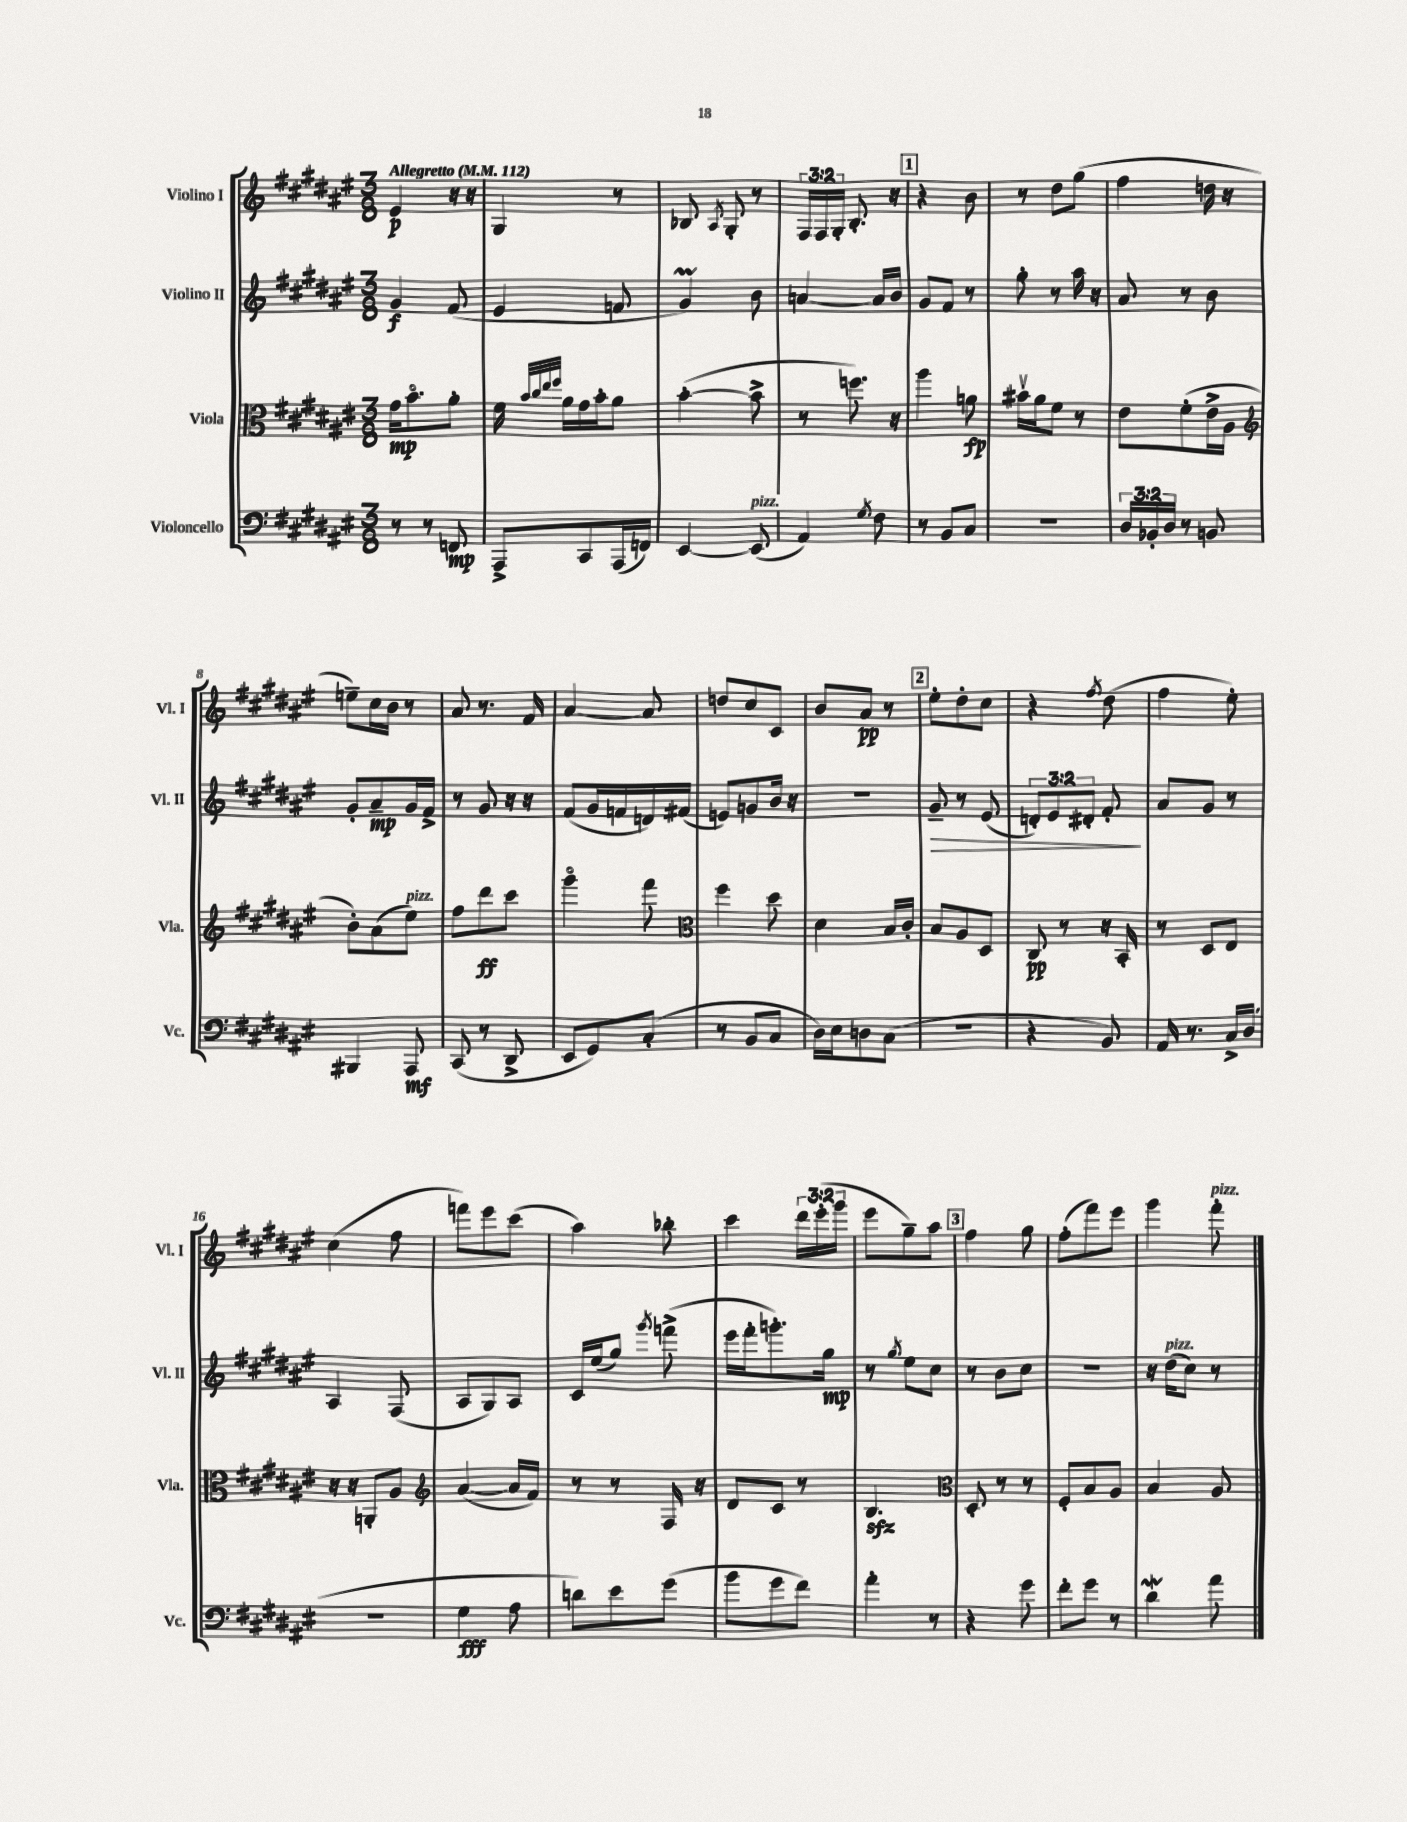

**kern	**kern	**kern	**kern
*staff4	*staff3	*staff2	*staff1
*clefF4	*clefC3	*clefG2	*clefG2
*k[f#c#g#d#a#e#]	*k[f#c#g#d#a#e#]	*k[f#c#g#d#a#e#]	*k[f#c#g#d#a#e#]
*M3/8	*M3/8	*M3/8	*M3/8
*MM112	*MM112	*MM112	*MM112
8r	16g#\LK	4g#/	4e#/
.	8.bo\	.	.
8r	.	.	.
8FF/	8a#'\J	(8f#/	16r
.	.	.	16r
=	=	=	=
8AAA#^/L	16f#\	4e#/	4G#/
.	32qqb/LLL	.	.
.	32qqcc#/	.	.
.	32qqee#/	.	.
.	32qqff#/JJJ	.	.
.	16a#\LL	.	.
8CC#/	16g#\	.	.
.	16b'\J	.	.
(16AAA#/L	8a#\J	8f/	8r
16FF/JJ)	.	.	.
=	=	=	=
[4EE#/	([4b'\	4g#/)	8B-/
.	.	.	8qA#/
.	.	.	8G#'/
(8EE#/]	8b^\]	8b\	8r
=	=	=	=
4AA#/)	8r	[4a/	24F#/LL
.	.	.	24F#/
.	.	.	24G#'/JJ
.	8.ff\)	.	8.B'/
8qG#/	.	.	.
8F#\	.	16a/]LL	.
.	16r	16b/JJ	16r
=	=	=	=
8r	4aa#\	8g#/L	4r
8BB/L	.	8f#/J	.
8C#/J	8a\	8r	8b\
=	=	=	=
4.r	16b#v\LL	8gg#'\	8r
.	16a#\J	.	.
.	8f#\J	8r	8dd#\L
.	8r	16aa#\	(8gg#\J
.	.	16r	.
=	=	=	=
24D#/LL	8e#\L	8a#/	4ff#\
24BB-'/	.	.	.
24D#/JJ	.	.	.
8r	(8f#'\	8r	.
8BB/	16e#^\L	8b\	16dd\
.	16A#\JJ	.	16r
=	=	=	=
*	*clefG2	*	*
4BBB#/	8b'\L)	8g#'/L	8ee~\L)
.	(8a#\	8a#~/	16cc#\L
.	.	.	16b\JJ
8AAA#/	8ee#\J)	16g#/L	8r
.	.	16f#^/JJ	.
=	=	=	=
(8CC#/	8ff#\L	8r	8a#/
8r	8ddd#\	8g#/	8.r
8DD#^/	8ccc#\J	16r	.
.	.	16r	16f#/
=	=	=	=
8EE#/L	4ggg#o\	(8f#/L	[4a#/
8GG#/)	.	16g#/L	.
.	.	16f/	.
(8C#'/J	8fff#\	16d/)	8a#/]
.	.	(16f#/JJ	.
=	=	=	=
*	*clefC3	*	*
8r	4ff#\	8e/L)	8dd/L
8BB/L	.	8g/	8cc#/
8C#/J	8dd#\	16b/Jk	8c#/J
.	.	16r	.
=	=	=	=
16D#\LL)	4d#\	4.r	8b/L
16E#\J	.	.	.
8D\	.	.	8a#/J
(8C#\J	16B/LL	.	8r
.	16c#'/JJ	.	.
=	=	=	=
4.r	8B/L	8g#~/	8ee#'\L
.	8A#/	8r	8dd#'\
.	8D#/J	(8e#/	8cc#\J
=	=	=	=
4r	8C#/	12d'/L)	4r
.	.	12e#/	.
.	8r	.	.
.	.	12d#'/J	.
.	.	.	8qff#/
8BB/)	16r	8f#'/	(8dd#\
.	16BB'/	.	.
=	=	=	=
16AA#/	8r	8a#/L	4ff#\
8.r	.	.	.
.	8D#/L	8g#/J	.
16C#^/LL	8E#/J	8r	8ee#'\)
(16D#/JJ	.	.	.
=	=	=	=
4.r	16r	4A#/	(4cc#\
.	16r	.	.
.	8AA'/L	.	.
.	8A#/J	(8F#/	8ff#\
=	=	=	=
*	*clefG2	*	*
4G#\	([4a#/	8A#/L	8fff\L)
.	.	8G#/)	8eee#\
8A#\	16a#/]LL	8A#/J	(8ccc#\J
.	16f#/JJ)	.	.
=	=	=	=
8d\L)	8r	16c#/LL	4aa#\)
.	.	(16ee#/J	.
8e#\	8r	8gg#/J)	.
.	.	8qggg#/	.
(8g#\J	16F#/	(8fff^\	8bb-'\
.	16r	.	.
=	=	=	=
8b\L	8d#/L	16eee#\LL	4ccc#\
.	.	16fff#'\J	.
8g#\	8c#/J	8.ggg'\)	.
8f#\J)	8r	.	24ddd#\LL
.	.	.	(24eee#'\
.	.	16gg#\Jk	.
.	.	.	24ggg#\JJ
=	=	=	=
4a#'\	4.B/	8r	8eee#\L
.	.	8qgg#/	.
.	.	8ee#\L	8gg#~\)
8r	.	8cc#\J	8aa#\J
=	=	=	=
*	*clefC3	*	*
4r	8D#'/	8r	4ff#\
.	8r	8b\L	.
8g#\	8r	8cc#\J	8gg#\
=	=	=	=
8f#'\L	8F#'/L	4.r	(8ff#'\L
8g#\J	8B/	.	8fff#\)
8r	8A#/J	.	8eee#\J
=	=	=	=
4d#\	4B/	16r	4ggg#\
.	.	(16dd#\LK	.
.	.	8cc#\J)	.
8a#\	8A#/	8r	8fff#'\
==	==	==	==
*-	*-	*-	*-
